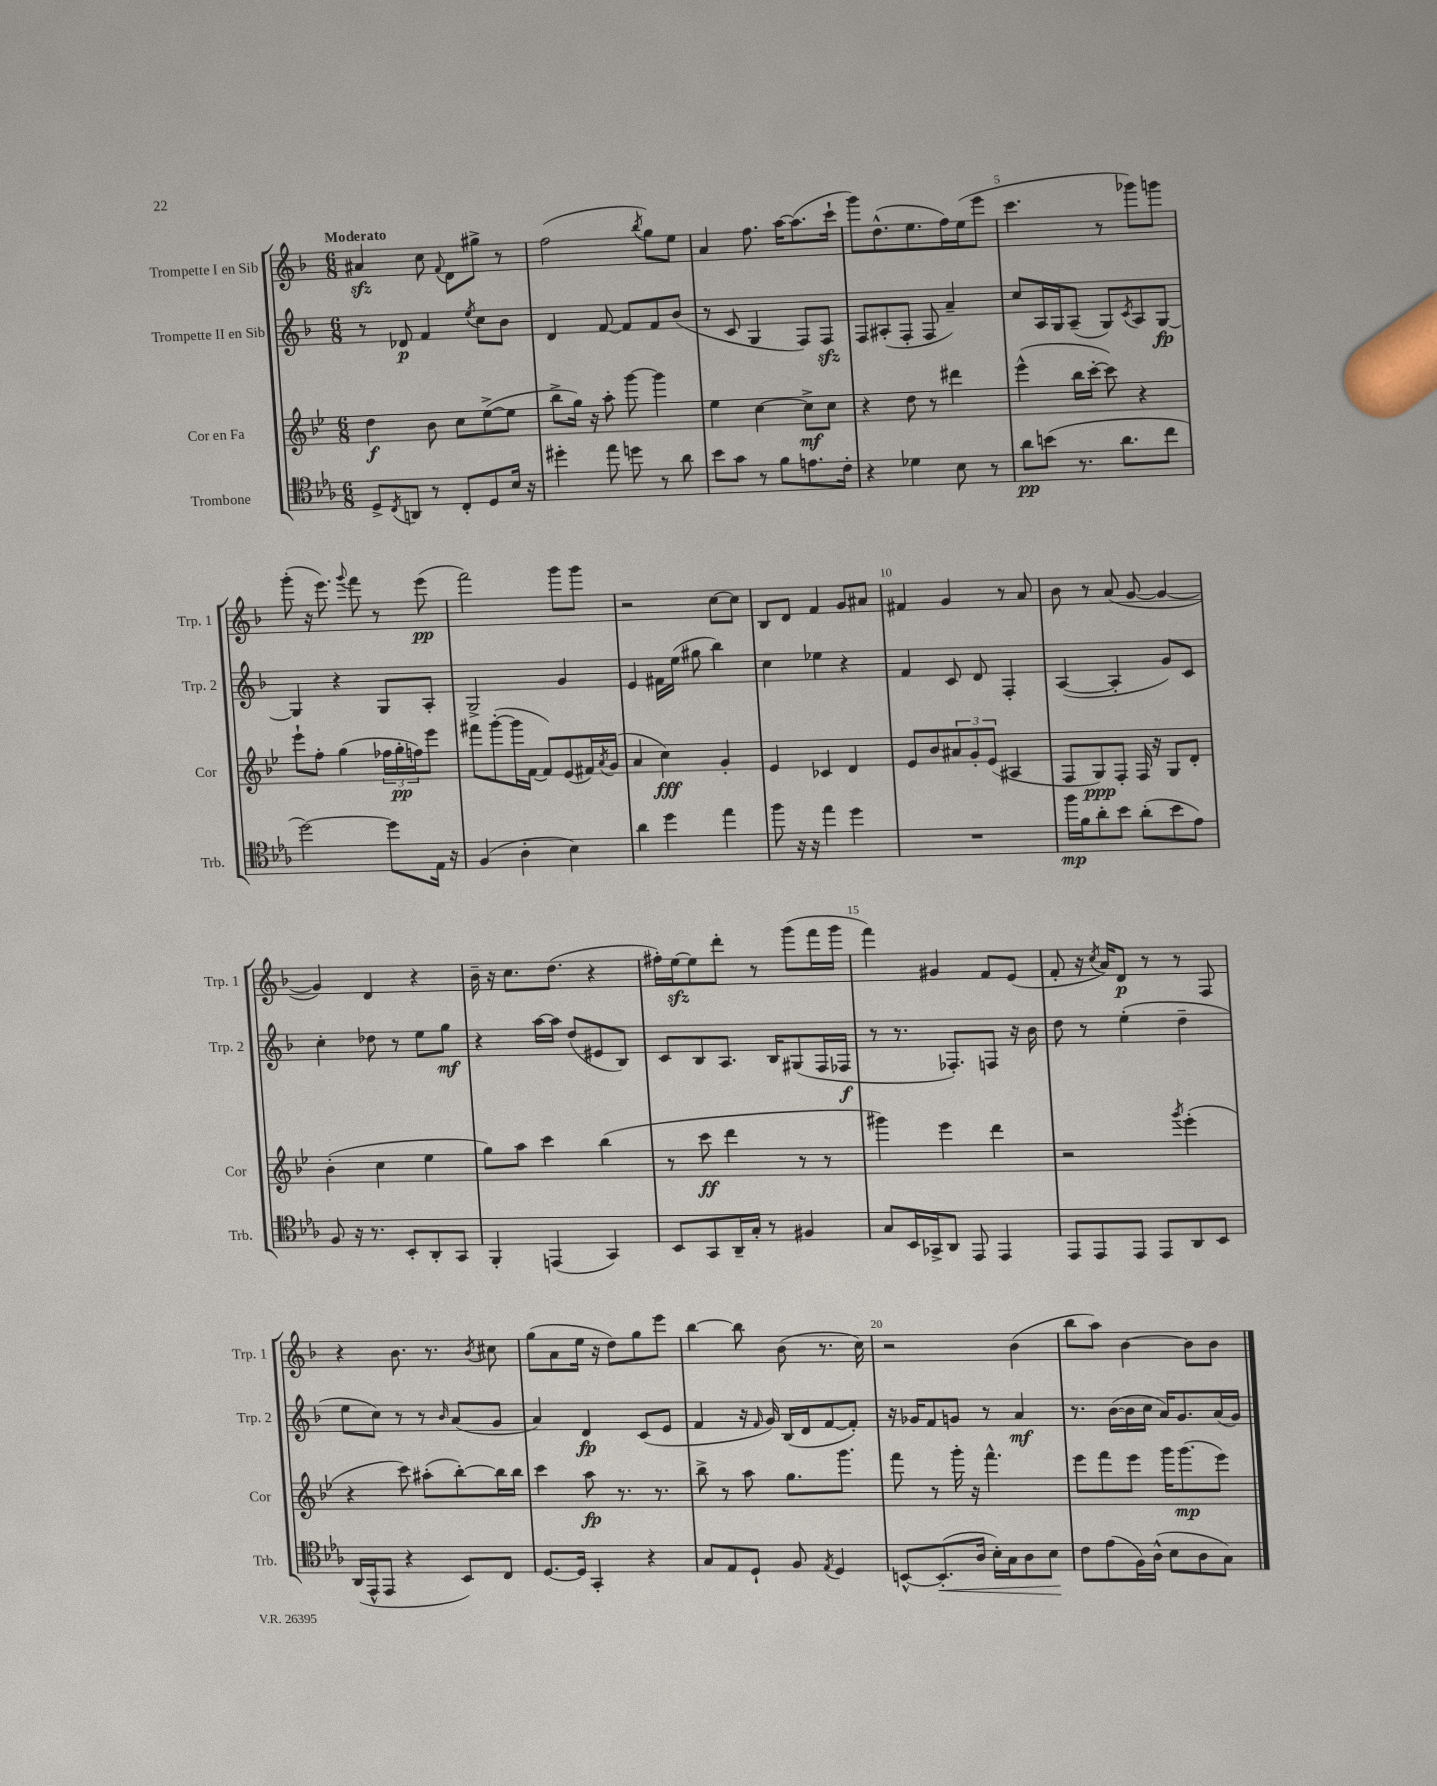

**kern	**kern	**kern	**kern
*staff4	*staff3	*staff2	*staff1
*clefC4	*clefG2	*clefG2	*clefG2
*k[b-e-a-]	*k[b-e-]	*k[b-]	*k[b-]
*M6/8	*M6/8	*M6/8	*M6/8
8D^/L	4dd\	8r	4a#/
8qC/	.	.	.
8AA/J	.	8d-/	.
8r	8b-\	4f/	8cc\
.	.	.	8qqf/
8C'/L	8cc\L	.	8d\L
.	.	8qee/	.
8D/	([8ee-^\	8cc\L	8gg#^\J
16B-/Jk	8ee-\]J	8b-\J	8r
16r	.	.	.
=	=	=	=
4dd#'\	8bb-^\L	4d/	(2ff\
.	16gg\Jk)	.	.
.	16r	.	.
8ee-\	8aa'\	[8f/	.
8dd\	[8ggg\	8f/]L	.
.	.	.	8qbb-/
8r	4ggg\]	8f/	8gg\L)
8a-\	.	(8b-/J	8ee\J
=	=	=	=
8b-\L	4ee-\	8r	4a/
8g\J	.	8c/	.
8r	[4cc\	4G/	8.ff\
8f\L	.	.	.
.	.	.	[16aa\LK
8.e\	8cc^\]L	8F/L)	(8.aa\]
.	8cc\J	8F/J	.
16c'\Jk	.	.	16ccc`\Jk
=	=	=	=
4r	4r	8F/L	8ggg\L)
.	.	(8A#'/	(8.dd^^\
4d-\	8dd\	8F'/J	.
.	.	.	8.ee\
.	8r	8F/	.
8B-\	4ddd#\	4a~/)	16ff\L)
.	.	.	(16ee\J
8r	.	.	8eee\J
=	=	=	=
8a-\L	(4eee-^^\	8cc/L	4.ccc\
(8b\J	.	16A/L	.
.	.	16G/J	.
8.r	16bb-\LL	(8A~/J	.
.	[16ccc'\JJ	.	.
.	8ccc\])	8G/L)	8r
8.a-\L	.	.	.
.	.	8qc/	.
.	4r	8A/	8ggg-\L)
8cc\J	.	[8G/J	8ggg\J
=	=	=	=
[2dd\)	8eee-`\L	4G/]	(8ggg'\
.	8ff'\J	.	16r
.	.	.	8.eee\)
.	(4gg\	4r	.
.	.	.	8qqggg/
.	.	.	8fff\
8dd\]L	24ff-\LL	8G/L	8r
.	24gg'\	.	.
.	24ff\J)	.	.
16E-\Jk	8eee-\J	8A'/J	(8eee\
16r	.	.	.
=	=	=	=
(4F/	8fff#\L	2G^/	2fff\)
.	([8ggg'\	.	.
4A-'\	16ggg\]L	.	.
.	[16f\JJ	.	.
.	8f/]L)	.	.
4B-\)	(8e-/	4g/	8ggg\L
.	16f#/L)	.	8ggg\J
.	8qa/	.	.
.	(16g/JJ	.	.
=	=	=	=
4a-\	4a/	4e/	2r
4dd\	4cc\)	16f#\LL	.
.	.	(16ee\JJ	.
.	.	8gg#\	.
4ee-\	4g'/	4bb-\)	[8cc\L
.	.	.	8cc\]J
=	=	=	=
8ff\	4e-/	4cc\	8B-/L
16r	.	.	8d/J
16r	.	.	.
4ee-\	4c-/	4ee-\	4f/
4dd\	4d/	4r	8g/L
.	.	.	8a#/J
=	=	=	=
2.r	8e-/L	4f/	4f#/
.	8b-/	.	.
.	12a#/	8c/	4g/
.	12g'/	.	.
.	.	8d/	.
.	(12e-/J	.	.
.	4A#/	4F'/	8r
.	.	.	8a/
=	=	=	=
16ff\LL	8F/L	([4A/	8b-\
16f\J	.	.	.
8a-'\	8G/)	.	8r
8b-\J	8F'/J	4A'/]	(8a/
(8a-'\L	16F/	.	[8g/
.	16r	.	.
8b-\	8G/L	8g/L)	4g/_
8e-\J)	8d'/J	8c/J	.
=	=	=	=
8F/	(4b-'\	4cc'\	4g/])
16r	.	.	.
8.r	.	.	.
.	4cc\	8dd-\	4d/
8BB-'/L	.	8r	.
8AA-'/	4ee-\	8ee\L	4r
8GG/J	.	8gg\J	.
=	=	=	=
4FF'/	8gg\L)	4r	16b-~\
.	.	.	16r
.	8aa\J	.	8.cc\L
(4EE/	4ccc\	[16aa\LL	.
.	.	16aa\]JJ	(8.dd\J
.	.	(8dd/L	.
4GG/)	(4bb-\	8e#/	4r
.	.	8B-/J)	.
=	=	=	=
8BB-/L	8r	8c/L	16ff#'\LL)
.	.	.	[16ee\J
8GG/	8ccc\	8B-/	8ee\]
16AA-~/L	4ddd\	8.A/J	8ddd'\J
16G'/JJ	.	.	.
8r	.	.	8r
.	.	16B-/LK	.
4F#/	8r	(8G#/	(8ggg\L
.	8r	16F/L	16fff\L
.	.	16F-/JJ	16ggg\JJ
=	=	=	=
8G/L	4ggg#\)	8r	4fff\)
16BB-/L	.	8.r	.
16GG-^/J	.	.	.
8AA-/J	4eee-\	.	4g#/
.	.	8.F-'/L)	.
8EE-/	.	.	.
4EE-/	4ddd\	8F/J	8f/L
.	.	16r	(8e/J
.	.	16b-\	.
=	=	=	=
8EE-/L	2r	8dd\	8f'/
8EE-/	.	8r	16r
.	.	.	8qcc/
.	.	.	16a/LK)
8EE-/J	.	(4ee'\	8d/J
8EE-/L	.	.	8r
.	8qggg/	.	.
8AA-/	(4eee-'\	4dd~\	8r
8BB-/J	.	.	8F/
=	=	=	=
(16AA-/LL	4r	8ee\L	4r
16EE-^^/J	.	.	.
8EE-/J	.	8cc\J)	.
4r	8ccc\)	8r	8.b-\
.	(8aa#'\L	8r	.
.	.	.	8.r
.	.	16qqb-/	.
8BB-/L)	[8bb-'\)	(8a/L	.
.	.	.	8qb-/
8C/J	16bb-\]L	8g/J	8cc#\
.	16bb-\JJ	.	.
=	=	=	=
[8.D/L	4ccc\	4a/)	(8gg\L
.	.	.	8a\
16D/]Jk	.	.	.
4GG'/	8aa\	4d/	16ee\Jk
.	.	.	16r
.	8.r	.	8dd\L)
4r	.	(8c/L	8gg\
.	8.r	.	.
.	.	8e/J	8eee\J
=	=	=	=
8G/L	8bb-^\	4f/	[4bb-\
8E-/	8r	.	.
8D`/J	8aa\	16r	8bb-\]
.	.	16qqf/	.
.	.	16g/)	.
8F/	8.gg\L	(16B-/LL	(8b-\
.	.	16d/J	.
8qE-/	.	.	.
4D/	.	[8f/	8.r
.	8.ggg\J	.	.
.	.	8f'/]J)	.
.	.	.	16cc\)
=	=	=	=
[8BB^^/L	8fff\	16r	2r
.	.	16g-/LK	.
(8.BB'/]	8r	8f/	.
.	16ggg'\	8g/J	.
16A-/Jk	16r	.	.
16B-'\LL)	4.fff^^\	8r	.
16G\J	.	.	.
8A-\	.	4a/	(4b-\
8B-\J	.	.	.
=	=	=	=
8c\L	8eee-\L	8.r	8bb-\L
(8e-\	8fff\	.	8aa\J)
.	.	([16b-\LL	.
16F\L)	8eee-\J	16b-\]	[4b-\
(16A-^^\JJ	.	16cc\JJ	.
8B-\L	16ggg\LK	16a/LK)	.
.	(8.ggg\	8.g/	.
8A-\	.	.	8b-\]L
8G\J)	8eee-\J)	(16a/L	8b-\J
.	.	16g/JJ)	.
==	==	==	==
*-	*-	*-	*-
